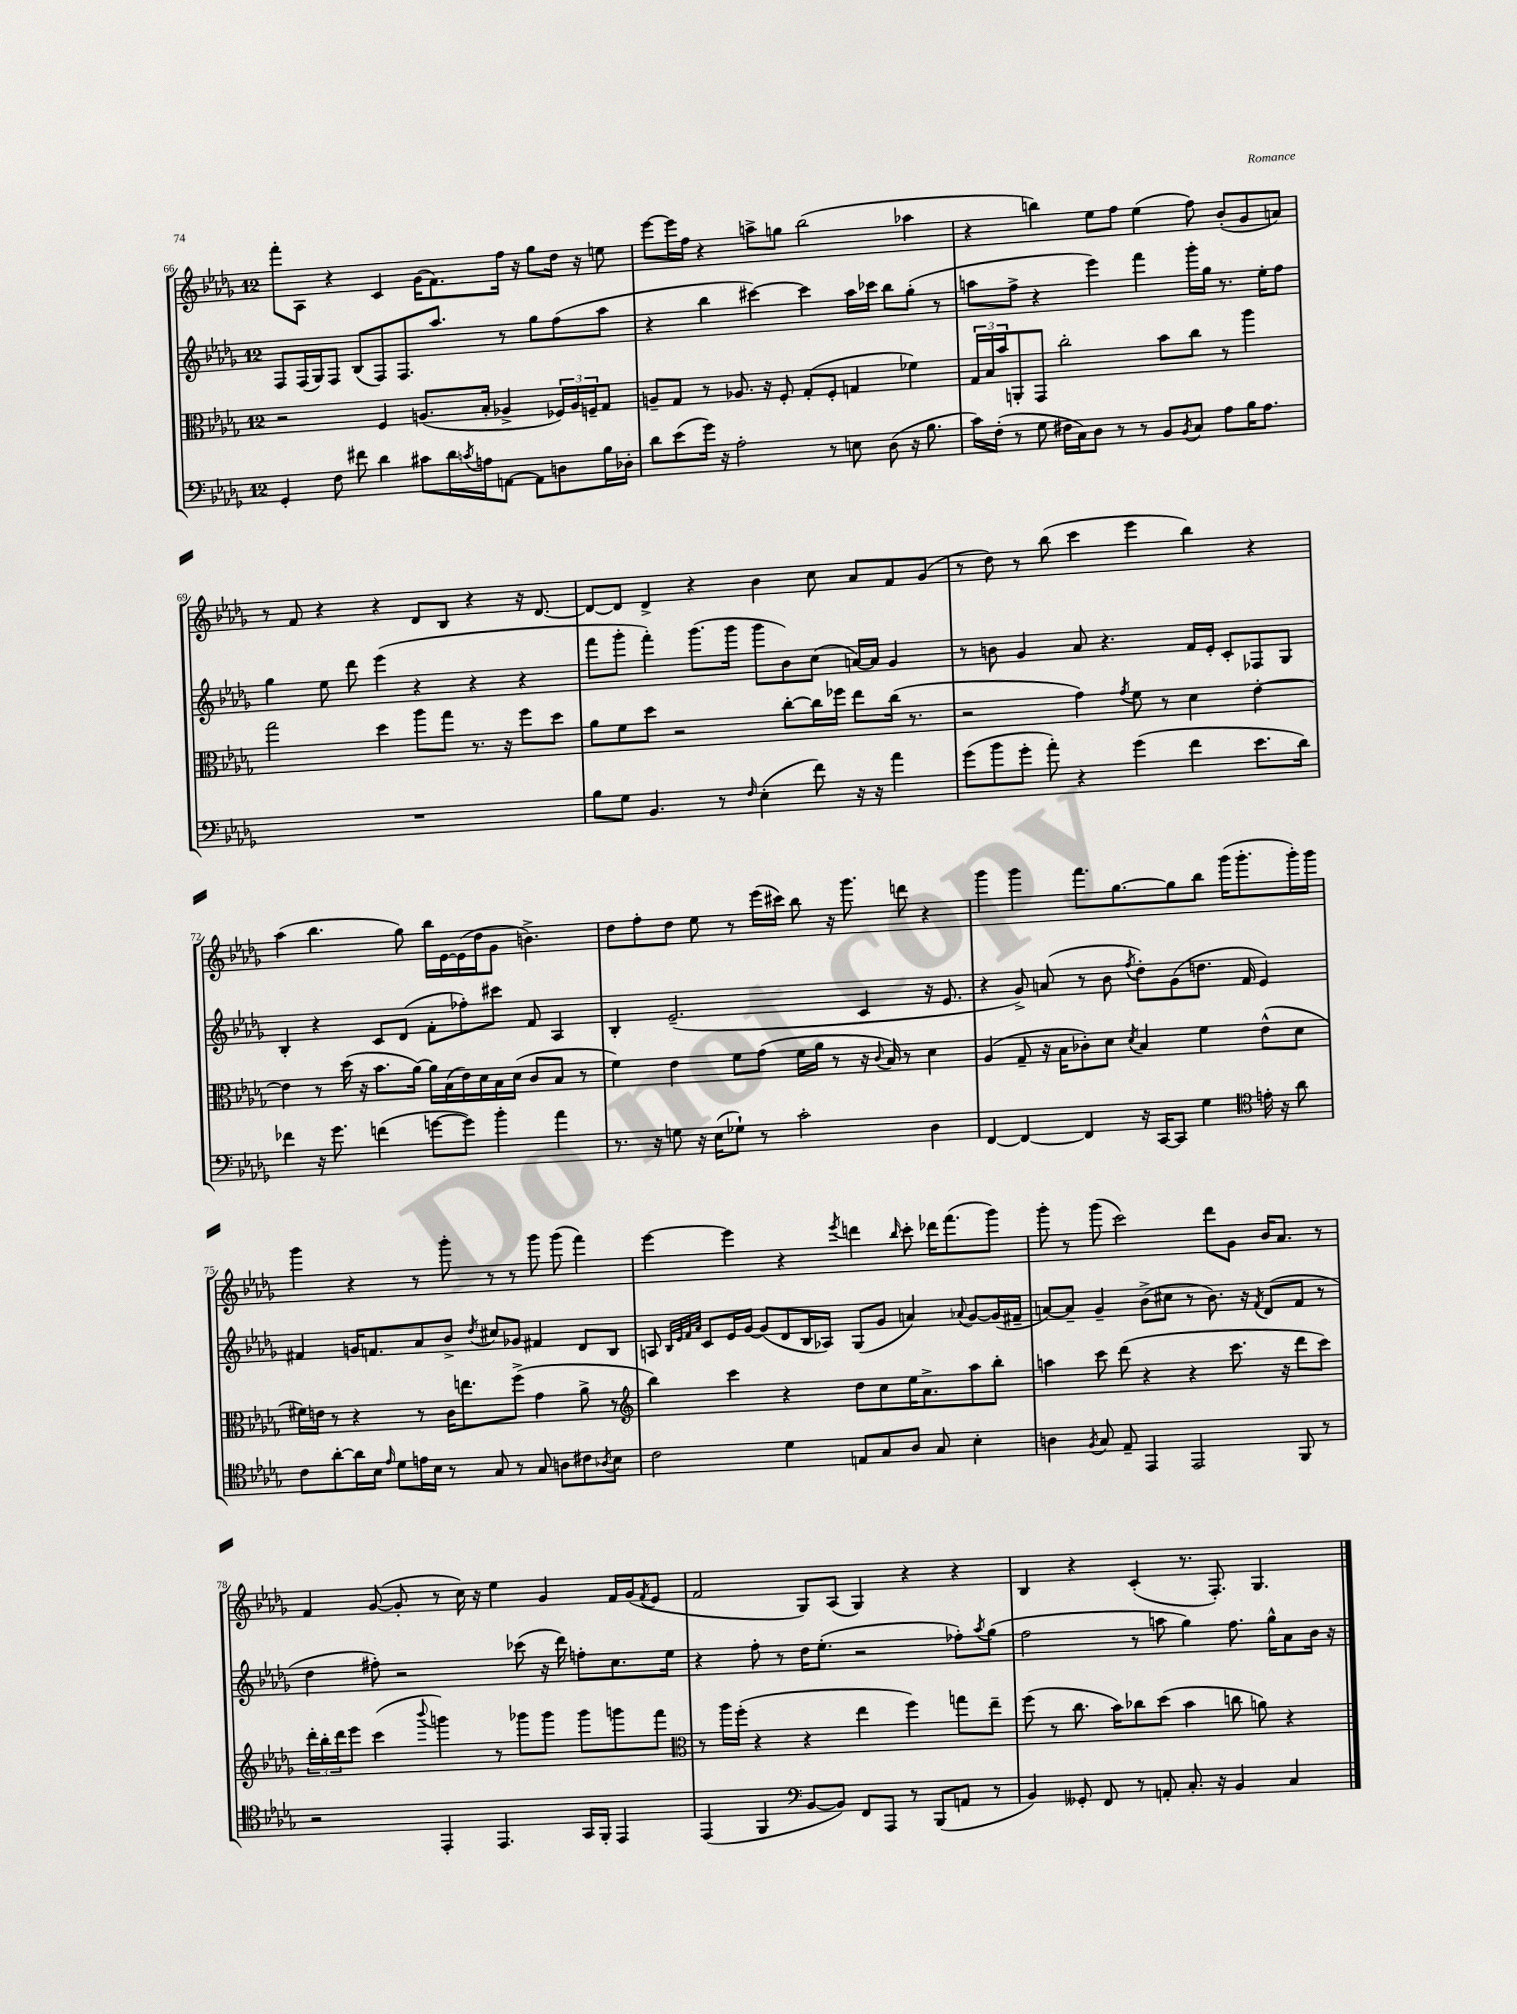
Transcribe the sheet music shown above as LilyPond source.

<<
\new StaffGroup <<
\new Staff = "s0" {
    \clef treble \key des \major \once \override Staff.TimeSignature.style = #'single-digit \time 12/8
    f'''8-. aes8 r4 c'4 ges'16( f'8.) f''16 r16 ges''8 des''16 r16 e''8 |
    ees'''8~ ees'''16 f''16 r4 a''8-> g''8 bes''2( aes''4 |
    r4 b''4) ees''8 f''8 ees''4( f''8) bes'8-.( ges'8 a'8) |
    r8 f'8 r4 r4 des'8 bes8 r4 r16 des'8.~ |
    des'8~ des'8 des'4-> r4 bes'4 c''8 aes'8 f'8 ges'8( |
    r8 des''8) r8 bes''8( c'''4 ees'''4 bes''4) r4 |
    aes''4( bes''4. ges''8) bes''16 ees'16~ ees'16( des''16 ges'8 b'4.->) |
    des''8 f''8-. des''8 ees''8 r8 ees'''16( cis'''16) bes''8 r16 ges'''8. d'''8 r4 |
    ges'''4 ges'''4 f'''8. ges''8.~ ges''8 bes''8 ges'''16( ges'''8.-. ges'''16-.) ges'''16 |
    ges'''4 r4 r8 ges'''8-. r8 r8 ges'''8 ges'''8( f'''4) |
    ees'''4~ ees'''4 r4 \acciaccatura { ees'''8 } d'''4 \grace { bes''16 } c'''8-. des'''16 f'''8.( ges'''8) |
    ges'''8-. r8 ges'''8( c'''2) des'''8 ges'8 bes'16 aes'8. r8 |
    f'4 ges'8~( ges'8-. r8 c''16) r16 ees''4 ges'4 f'16 ges'16( \acciaccatura { f'8 } ees'8 |
    f'2 ges8) aes8( ges4) r4 r4 |
    bes4 r4 c'4-.( r8. f8.-.) ges4. \bar "|." |
}
\new Staff = "s1" {
    \clef treble \key des \major \once \override Staff.TimeSignature.style = #'single-digit \time 12/8
    f8 f16( ges16) f8 bes8( f8) f8. aes''8. r8 ges''8 f''8( aes''8 |
    r4 bes''4 cis'''4~) cis'''4 aes''16 ces'''16 bes''8 ges''8-.( r8 |
    a''8 f''8-> r4 ees'''4) f'''4 ges'''16-. ges''16 r8. ees''16-. f''8 |
    ges''4 ees''8 des'''8 ees'''4( r4 r4 r4 |
    f'''8 ges'''8-. f'''4-.) ges'''8.( ges'''16 ges'''8 bes'8) c''8( a'16~) a'16 ges'4 |
    r8 b'8 ges'4 aes'8 r4. f'16 ees'16-. c'8-. fes8 ges8 |
    bes4-. r4 c'8 des'8( f'8-. fes''8-.) cis'''8 f'8 aes4 |
    bes4-. ees'2.--( c'4 r16 ees'8. |
    r4 ges'8->) a'8( r8 bes'8 \acciaccatura { f''8 } des''8-.) ges'8( d''8. f'16 ees'4) |
    fis'4 g'16 f'8. aes'8 bes'8-> \acciaccatura { des''8 } cis''8 ges'8 fis'4 des'8 bes8 |
    a8 \grace { bes32 ees'32 f'32 aes'32 } c'8 ees'16 ges'16~ ges'8( des'8 bes16 aes16) ges8( ges'8 a'4) \appoggiatura { aes'8 } ges'8~ ges'16( fis'16-- |
    a'8~) a'8-- ges'4-- bes'8->( cis''8 r8 bes'8.) r16 \acciaccatura { f'8 } des'8( f'8 r8 |
    des''4 fis''8-.) r2 ces'''8( r16 des'''16) f''8-. c''8. ees''16 |
    r4 f''8-. r8 des''16 ees''8.-.( r2 fes''8-.) \acciaccatura { aes''8 } ges''8( |
    f''2 r8 a''8 ges''4) f''8. ges''16-^ aes'8 bes'16 r16 \bar "|." |
}
\new Staff = "s2" {
    \clef alto \key des \major \once \override Staff.TimeSignature.style = #'single-digit \time 12/8
    r2 f4 a8.( bes16-. aes4-> \tuplet 3/2 { fes16) aes16 f16-- } ges8 |
    a8-- ges8 r8 aes8. r16 f8-. ges8-.( f8-. g4 fes'4) |
    \tuplet 3/2 { ges16 bes16 bes'16 } a,8-. ges,8 c''2-. bes'8 c''8 r8 aes''4 |
    ges''2 des''4 aes''8 ges''8 r8. r16 f''8 des''8 |
    aes'8 f'8 des''8 r2 c''8~-. c''16 fes''16 ees''8 c''16( r8. |
    r2 ges'4) \acciaccatura { ges'8 } f'8 r8 des'4 ees'4~-. |
    ees'4 r8 des''16( r16 bes'8. aes'16~) aes'16 bes16( ees'16) des'16 bes16 des'16( c'8 bes8 r8 |
    f'4) ees'4 f'8 ges'8( f'16 aes'16 r8 r16 \appoggiatura { c'8 } bes16) r8 des'4 |
    aes4( ges8-- r16 bes16 ces'8-.) des'8 \acciaccatura { des'8 } bes4 f'4 ees'8-^( des'8 |
    fis'16) e'16 r8 r4 r8 c'16 e''8. f''8->( ges'4 aes'8-> r8 |
    \clef treble bes''4) c'''4 r4 des''8 c''8 ees''16 aes'8.-> aes''8 bes''8-. |
    a''4 c'''8 des'''8( r4 r4 c'''8. r16 des'''8 c'''8) |
    \tuplet 3/2 { des'''16-. bes''16-. des'''16 } ees'''8 c'''4( \appoggiatura { bes'''8 } g'''4) r8 ges'''8 ges'''8 ges'''8 g'''8 f'''8 |
    \clef alto r8 aes''16 f''16-.( r4 r4 ees''4 f''4) g''8 ees''8-- |
    f''8( r8 c''8. bes'16) ces''8 des''8( bes'4 c''8 a'8) r4 \bar "|." |
}
\new Staff = "s3" {
    \clef bass \key des \major \once \override Staff.TimeSignature.style = #'single-digit \time 12/8
    ges,4-. f8 fis'8 des'4 cis'8 des'16 \acciaccatura { c'8 } a16 a,8~ a,8 d8 bes16 des16-. |
    des'8 ees'8( ges'16) r16 aes2-. r8 e8 des8( r16 bes8. |
    c'16) f16-.( r8 ges8 fis16 c16) des8 r8 r8 bes,8 \acciaccatura { bes,8 } c8 aes8 bes16 aes8. |
    R1. |
    bes8 ges8 bes,4. r8 \grace { f16 } ees4-.( f'8) r16 r16 aes'4 |
    ges'8( bes'8 ges'8-. aes'8-.) r4 ges'4( f'4 ees'8. des'16) |
    fes'4 r16 ges'8. f'4( g'8~ g'8) bes'4-. aes'4 |
    r8. r16 g8 r16 ees16( ges8-!) r8 c'2-. des4 |
    f,4~ f,4~ f,4 r16 c,16~ c,8 ges4 \clef tenor e'16-. r16 aes'8 |
    c'8 aes'8~-. aes'16 bes16 \grace { ees'16 } des'8 e'16 bes16 r8 ges8 r8 ges8 a8 cis'8 \acciaccatura { aes8 } bes8 |
    c'2 des'4 e8 ges8 aes8 ges8 bes4-. |
    a4 \acciaccatura { f8 } ges8 ees8-- ees,4 ees,2 f,8 r8 |
    r2 ees,4-. ees,4. ges,16 f,16-. ees,4 |
    ees,4( f,4 \clef bass bes,8~ bes,8) f,8 aes,,8 r8 bes,,8( a,8 r8 |
    bes,4) geses,8-. f,8 r8 a,8-. c8.-. r16 bes,4 c4 \bar "|." |
}
>>
>>
\layout { \context { \Score currentBarNumber = #66 } }
